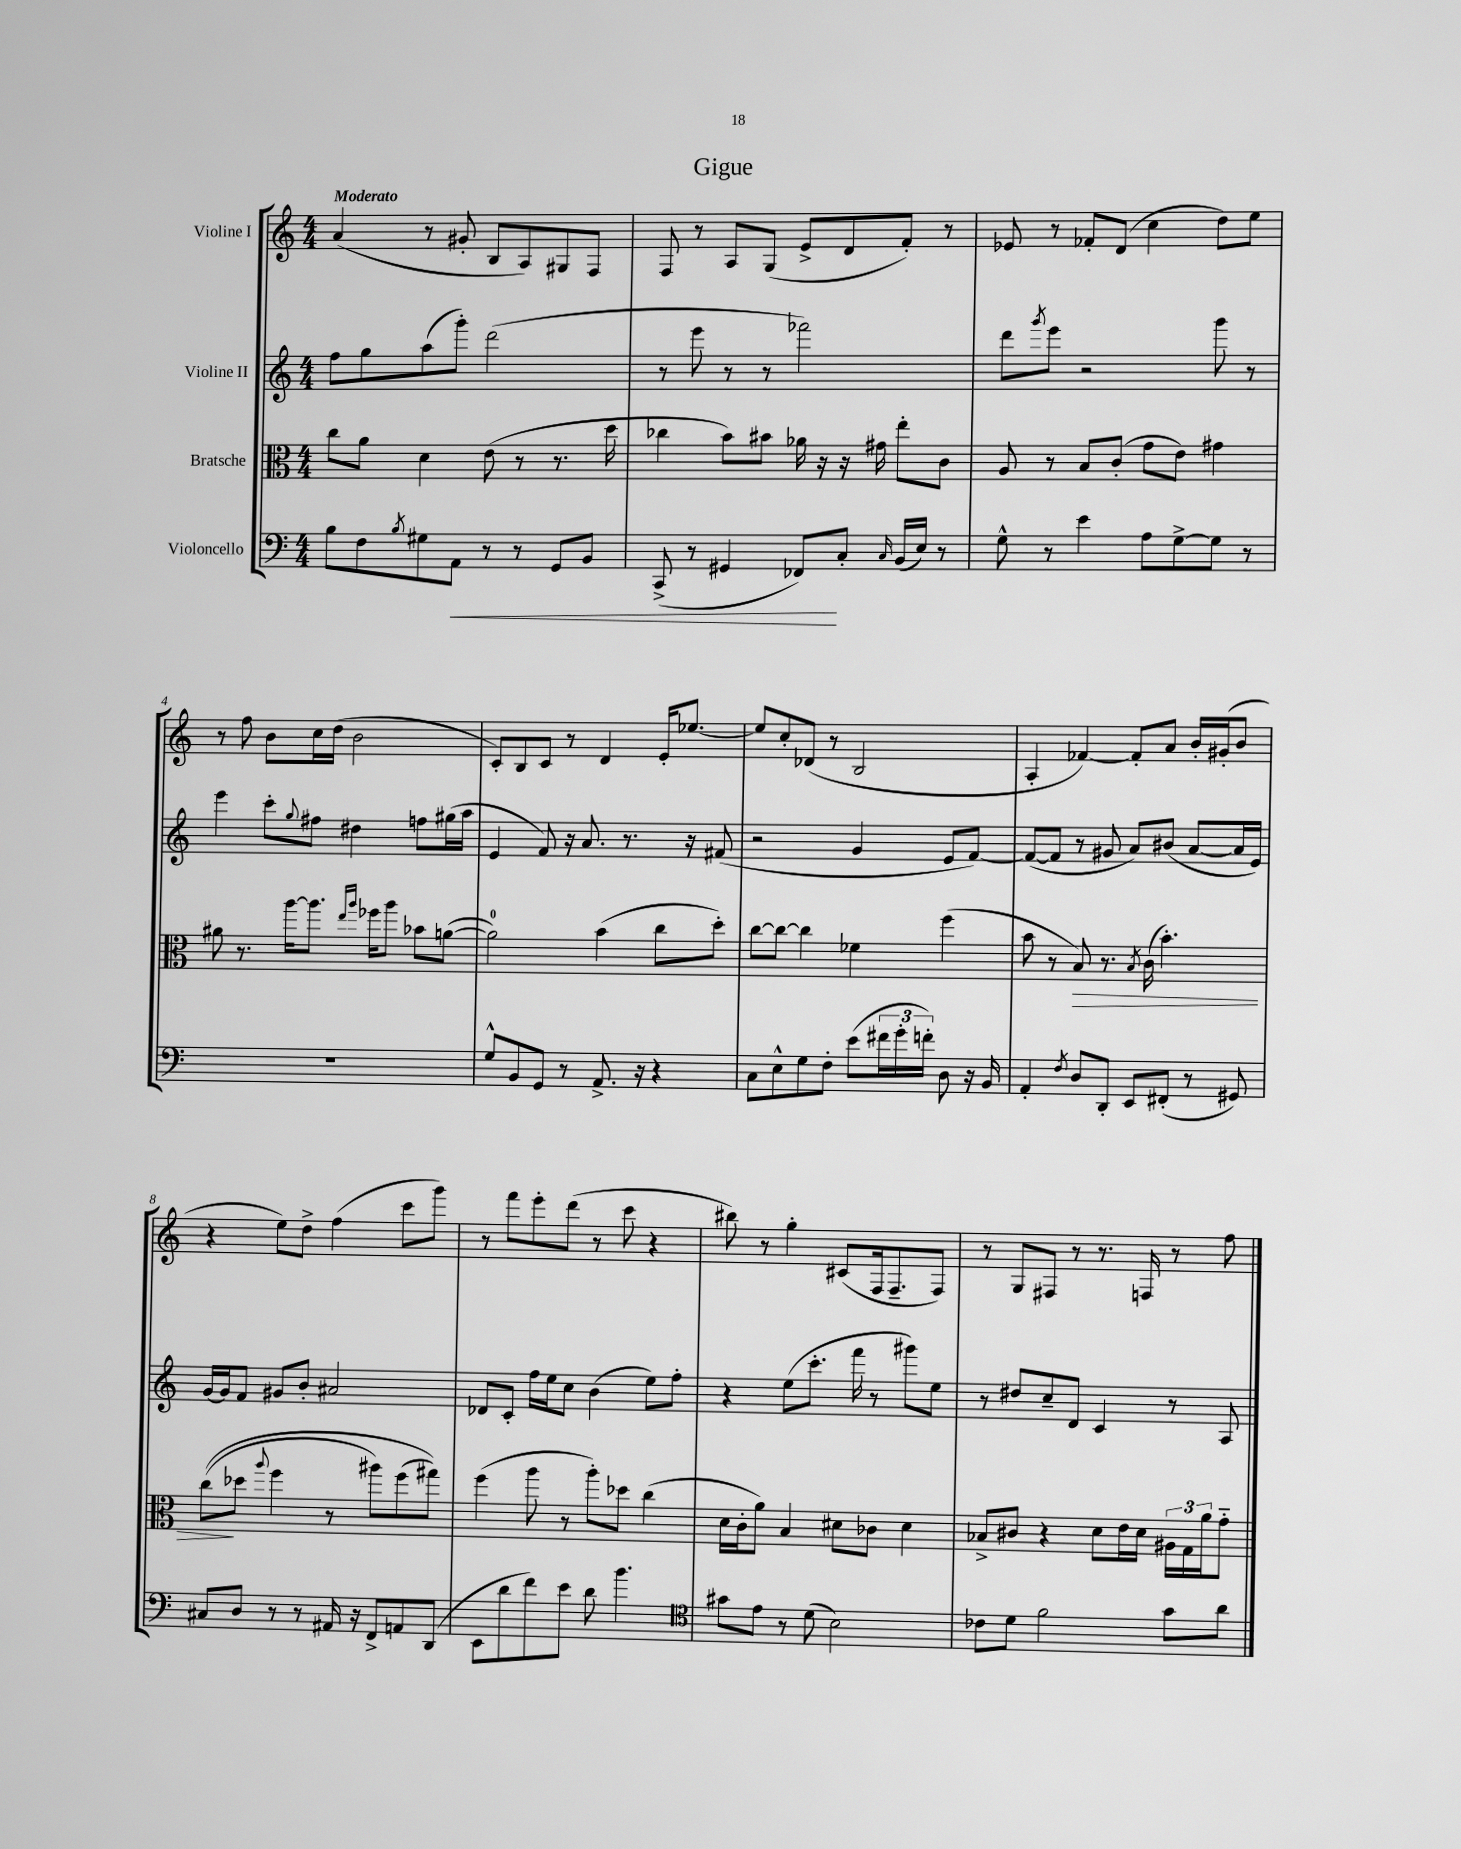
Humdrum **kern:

**kern	**dynam	**kern	**dynam	**kern	**kern
*part4	*part4	*part3	*part3	*part2	*part1
*staff4	*staff4	*staff3	*staff3	*staff2	*staff1
*I"Violoncello	*	*I"Bratsche	*	*I"Violine II	*I"Violine I
*clefF4	*	*clefC3	*	*clefG2	*clefG2
*k[]	*	*k[]	*	*k[]	*k[]
*M4/4	*	*M4/4	*	*M4/4	*M4/4
=1	=1	=1	=1	=1	=1
!	!	!	!	!	!LO:TX:a:B:t=Moderato
8B\L	.	8cc\L	.	8ff\L	(4a/
8F\	.	8a\J	.	8gg\	.
8qB/	.	.	.	.	.
8G#X\	.	4d\	.	(8aa\	8r
!	!LO:HP:b	!	!	!	!
8AA\J	<	.	.	8ggg'\J)	8g#X'/
8r	.	(8e\	.	(2ddd\	8B/L
8r	.	8r	.	.	8A/)
8GG/L	.	8.r	.	.	8G#X/
8BB/J	.	.	.	.	8F/J
.	.	16dd\	.	.	.
=2	=2	=2	=2	=2	=2
(8CC^/	.	4cc-X\	.	8r	8F/
8r	.	.	.	8eee\	8r
4GG#X/	.	8b\L)	.	8r	8A/L
.	.	8b#X\J	.	8r	(8G/J
8FF-X/L)	.	16a-X\	.	2fff-X\)	8e^/L
.	.	16r	.	.	.
8C'/J	[	16r	.	.	8d/
.	.	16g#X\	.	.	.
16qqC/	.	.	.	.	.
(16BB/LL	.	8ee'\L	.	.	8f'/J)
16E/JJ)	.	.	.	.	.
8r	.	8c\J	.	.	8r
=3	=3	=3	=3	=3	=3
8G^^\	.	8A/	.	8ddd\L	8e-X/
.	.	.	.	8qggg/	.
8r	.	8r	.	8eee\J	8r
4e\	.	8B/L	.	2r	8f-X'/L
.	.	(8c'/J	.	.	(8d/J
8A\L	.	8g\L	.	.	4cc\
[8G^\	.	8e\J)	.	.	.
8G\J]	.	4g#X\	.	8ggg\	8dd\L)
8r	.	.	.	8r	8ee\J
!!LO:LB:g=z
=4	=4	=4	=4	=4	=4
1r	.	8a#X\	.	4eee\	8r
.	.	8.r	.	.	8ff\
.	.	.	.	8ccc'\L	8b\L
.	.	[16aa\KL	.	.	.
.	.	.	.	8qqgg/	.
.	.	8.aa\J]	.	8ff#X\J	16cc\L
.	.	.	.	.	(16dd\JJ
.	.	.	.	4dd#X\	2b\
.	.	16qqee/LL	.	.	.
.	.	16qqaa/JJ	.	.	.
.	.	16ff-X\KL	.	.	.
.	.	8aa\J	.	.	.
.	.	8b-X\L	.	8ffn\L	.
.	.	([8an\J	.	(16gg#X\L	.
.	.	.	.	16aa\JJ	.
=5	=5	=5	=5	=5	=5
8G^^/L	.	2a\])	.	4e/	8c'/L)
8BB/	.	.	.	.	8B/
8GG/J	.	.	.	8f/)	8c/J
8r	.	.	.	16r	8r
.	.	.	.	8.a/	.
8.AA^/	.	(4b\	.	.	4d/
.	.	.	.	8.r	.
16r	.	.	.	.	.
4r	.	8cc\L	.	.	16e'/KL
.	.	.	.	16r	[8.ee-X/J
.	.	8dd'\J)	.	(8f#X/	.
=6	=6	=6	=6	=6	=6
8C\L	.	[8cc\L	.	2r	8ee-/L]
8E^^\	.	8cc\J_	.	.	8cc'/
8G\	.	4cc\]	.	.	(8d-X/J
8F'\J	.	.	.	.	8r
(8e\L	.	4f-X\	.	4g/	2B/
24f#X\L	.	.	.	.	.
24g'\	.	.	.	.	.
24fn'\JJ)	.	.	.	.	.
8D\	.	(4ff\	.	8e/L	.
16r	.	.	.	[8f/J)	.
16BB/	.	.	.	.	.
=7	=7	=7	=7	=7	=7
4AA'/	.	8b\	.	(8f/L_	4A'/
.	.	8r	.	8f/J]	.
8qF/	.	.	.	.	.
!	!	!	!LO:HP:b	!	!
8D/L	.	8B/)	>	8r	[4f-X/)
8DD'/J	.	8.r	.	8g#X/	.
8EE/L	.	.	.	8a/L)	8f-'/L]
.	.	8qB/	.	.	.
.	.	(16c\	.	.	.
(8FF#X'/J	.	4.b'\)	.	(8b#X/J	8a/J
8r	.	.	.	[8a/L	16b'/LL
.	.	.	.	.	(16g#X'/J
8GG#X/)	.	.	.	16a/L]	8b/J
.	.	.	.	16e/JJ)	.
!!LO:LB:g=z
=8	=8	=8	=8	=8	=8
8C#X/L	.	((8cc\L	.	[16g/LL	4r
.	.	.	.	16g/J]	.
8D/J	.	8dd-X\J	]	8f/J	.
.	.	8qqaa/	.	.	.
8r	.	4ff\	.	8g#X/L	8ee\L)
8r	.	.	.	8b'/J	8dd^\J
16AA#X/	.	8r	.	2a#X/	(4ff\
16r	.	.	.	.	.
8FF^/L	.	8aa#X\L)	.	.	.
8AAn/	.	(8ff\	.	.	8ccc\L
(8DD/J	.	8gg#X\J))	.	.	8ggg\J)
=9	=9	=9	=9	=9	=9
8EE\L	.	(4ff\	.	8d-X/L	8r
8d\	.	.	.	8c'/J	8fff\L
8f\)	.	8aa\	.	16ff\LL	8eee'\
.	.	.	.	16ee\J	.
8e\J	.	8r	.	8cc\J	(8ddd\J
8d\	.	8aa'\L)	.	(4b\	8r
4.b\	.	8dd-X\J	.	.	8ccc\
.	.	(4cc\	.	8ee\L)	4r
.	.	.	.	8ff'\J	.
=10	=10	=10	=10	=10	=10
*clefC4	*	*	*	*	*
8g#X\L	.	16d\LL	.	4r	8bb#X\)
.	.	16c'\J	.	.	.
8e\J	.	8a\J)	.	.	8r
8r	.	4B/	.	(8ee\L	4gg'\
(8d\	.	.	.	8.ccc'\J	.
2B\)	.	8d#X\L	.	.	(8c#X/L
.	.	.	.	16fff\	.
.	.	8c-X\J	.	8r	16F/k
.	.	.	.	.	8.F~/
.	.	4d#\	.	8ggg#X\L)	.
.	.	.	.	8ee\J	8F/J)
=11	=11	=11	=11	=11	=11
8c-X\L	.	8B-X^/L	.	8r	8r
8d\J	.	8c#X/J	.	8dd#X/L	8G/L
2f\	.	4r	.	8cc~/	8F#X/J
.	.	.	.	8d/J	8r
.	.	8d\L	.	4c/	8.r
.	.	16e\L	.	.	.
.	.	16d\JJ	.	.	16Fn/
8g\L	.	24A#X\LL	.	8r	8r
.	.	24G\	.	.	.
.	.	24a\J	.	.	.
8a\J	.	8g\J	.	8A/	8ff\
==	==	==	==	==	==
*-	*-	*-	*-	*-	*-
